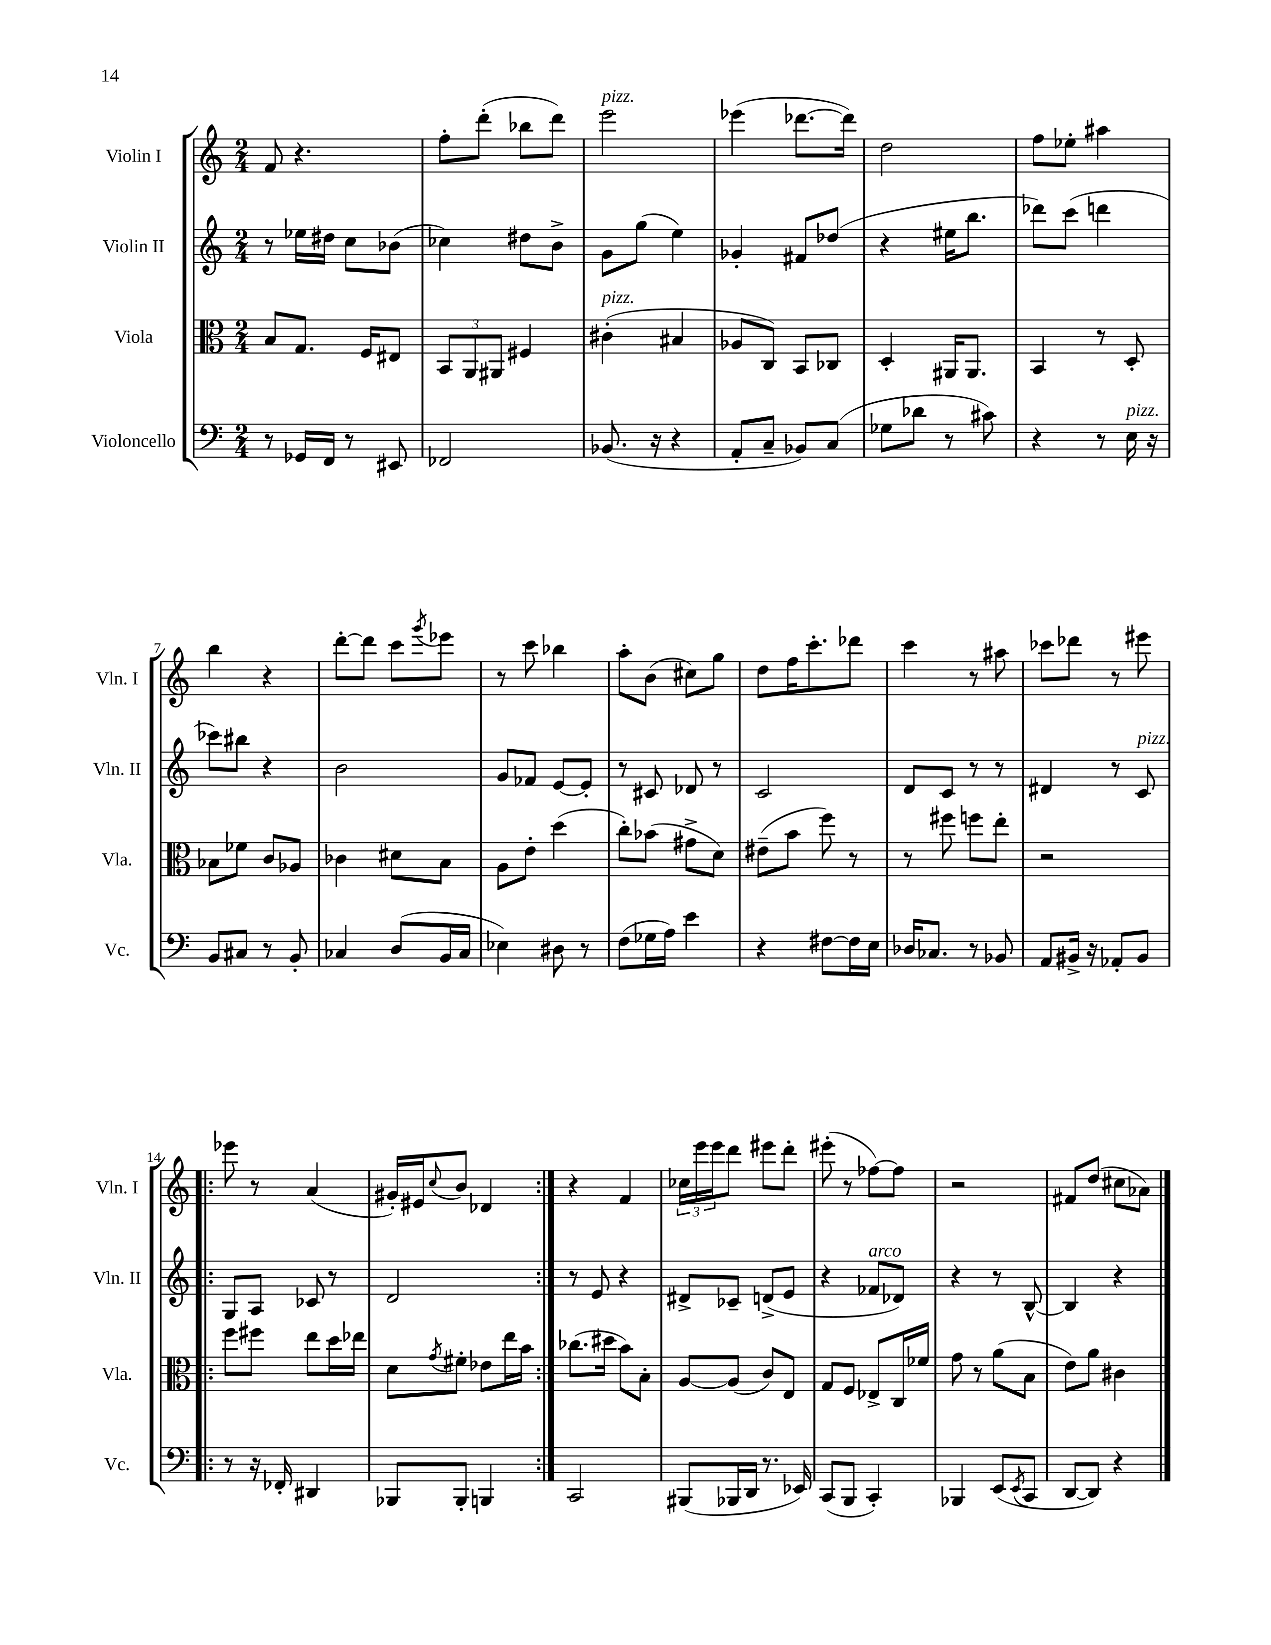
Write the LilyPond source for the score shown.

<<
\new StaffGroup <<
\new Staff = "s0" \with { instrumentName = "Violin I" shortInstrumentName = "Vln. I" } {
    \clef treble \key c \major \numericTimeSignature \time 2/4
    f'8 r4. |
    f''8-. d'''8-.( bes''8 d'''8) |
    e'''2^\markup { \italic "pizz." } |
    ees'''4( des'''8.~ des'''16) |
    d''2 |
    f''8 ees''8-. ais''4 |
    b''4 r4 |
    d'''8~-. d'''8 c'''8 \acciaccatura { g'''8 } ees'''8 |
    r8 c'''8 bes''4 |
    a''8-. b'8( cis''8) g''8 |
    d''8 f''16 c'''8.-. des'''8 |
    c'''4 r8 ais''8 |
    ces'''8 des'''8 r8 eis'''8 |
    \repeat volta 2 { ees'''8 r8 a'4( |
    gis'16-.) eis'16 \appoggiatura { c''8 } b'8 des'4 | }
    r4 f'4 |
    \tuplet 3/2 { ces''16 e'''16 e'''16 } d'''8 eis'''8 d'''8-. |
    eis'''8-.( r8 fes''8~) fes''8 |
    r2 |
    fis'8 d''8( cis''8 aes'8) \bar "|." |
}
\new Staff = "s1" \with { instrumentName = "Violin II" shortInstrumentName = "Vln. II" } {
    \clef treble \key c \major \numericTimeSignature \time 2/4
    r8 ees''16 dis''16 c''8 bes'8( |
    ces''4) dis''8 b'8-> |
    g'8 g''8( e''4) |
    ges'4-. fis'8 des''8( |
    r4 eis''16 b''8. |
    des'''8) c'''8( d'''4 |
    ces'''8) bis''8 r4 |
    b'2 |
    g'8 fes'8 e'8~ e'8-. |
    r8 cis'8 des'8 r8 |
    c'2 |
    d'8 c'8 r8 r8 |
    dis'4 r8 c'8^\markup { \italic "pizz." } |
    \repeat volta 2 { g8 a8 ces'8 r8 |
    d'2 | }
    r8 e'8 r4 |
    dis'8-> ces'8-- d'8->( e'8 |
    r4 fes'8^\markup { \italic "arco" } des'8) |
    r4 r8 b8~-^ |
    b4 r4 \bar "|." |
}
\new Staff = "s2" \with { instrumentName = "Viola" shortInstrumentName = "Vla." } {
    \clef alto \key c \major \numericTimeSignature \time 2/4
    b8 g8. f16 eis8 |
    \tuplet 3/2 { b,8 a,8 ais,8 } fis4 |
    cis'4-.^\markup { \italic "pizz." }( bis4 |
    aes8 c8) b,8 ces8 |
    d4-. ais,16 ais,8. |
    b,4 r8 d8-. |
    bes8 fes'8 c'8 aes8 |
    ces'4 dis'8 b8 |
    a8 e'8-. d''4( |
    c''8-.) bes'8( gis'8-> d'8) |
    eis'8--( b'8 f''8) r8 |
    r8 fis''8 f''8 e''8-. |
    r2 |
    \repeat volta 2 { f''8 fis''8 e''8 d''16 ees''16 |
    d'8 \acciaccatura { g'8 } fis'8-. ees'8 e''16 b'16 | }
    ces''8.( dis''16 b'8) b8-. |
    a8~ a8( c'8) e8 |
    g8 f8 ees8-> c16 fes'16 |
    g'8 r8 a'8( b8 |
    e'8) a'8 cis'4 \bar "|." |
}
\new Staff = "s3" \with { instrumentName = "Violoncello" shortInstrumentName = "Vc." } {
    \clef bass \key c \major \numericTimeSignature \time 2/4
    r8 ges,16 f,16 r8 eis,8 |
    fes,2 |
    bes,8.( r16 r4 |
    a,8-. c8-- bes,8) c8( |
    ges8 des'8 r8 cis'8) |
    r4 r8 e16^\markup { \italic "pizz." } r16 |
    b,8 cis8 r8 b,8-. |
    ces4 d8( b,16 ces16 |
    ees4) dis8 r8 |
    f8( ges16 a16) e'4 |
    r4 fis8~ fis16 e16 |
    des16 ces8. r8 bes,8 |
    a,8 bis,16-> r16 aes,8-. bis,8 |
    \repeat volta 2 { r8 r16 fes,16-. dis,4 |
    bes,,8 bes,,8-. b,,4 | }
    c,2 |
    bis,,8( bes,,16 d,16 r8. ees,16) |
    c,8( b,,8 c,4-.) |
    bes,,4 e,8( \acciaccatura { e,8 } c,8 |
    d,8~ d,8) r4 \bar "|." |
}
>>
>>
